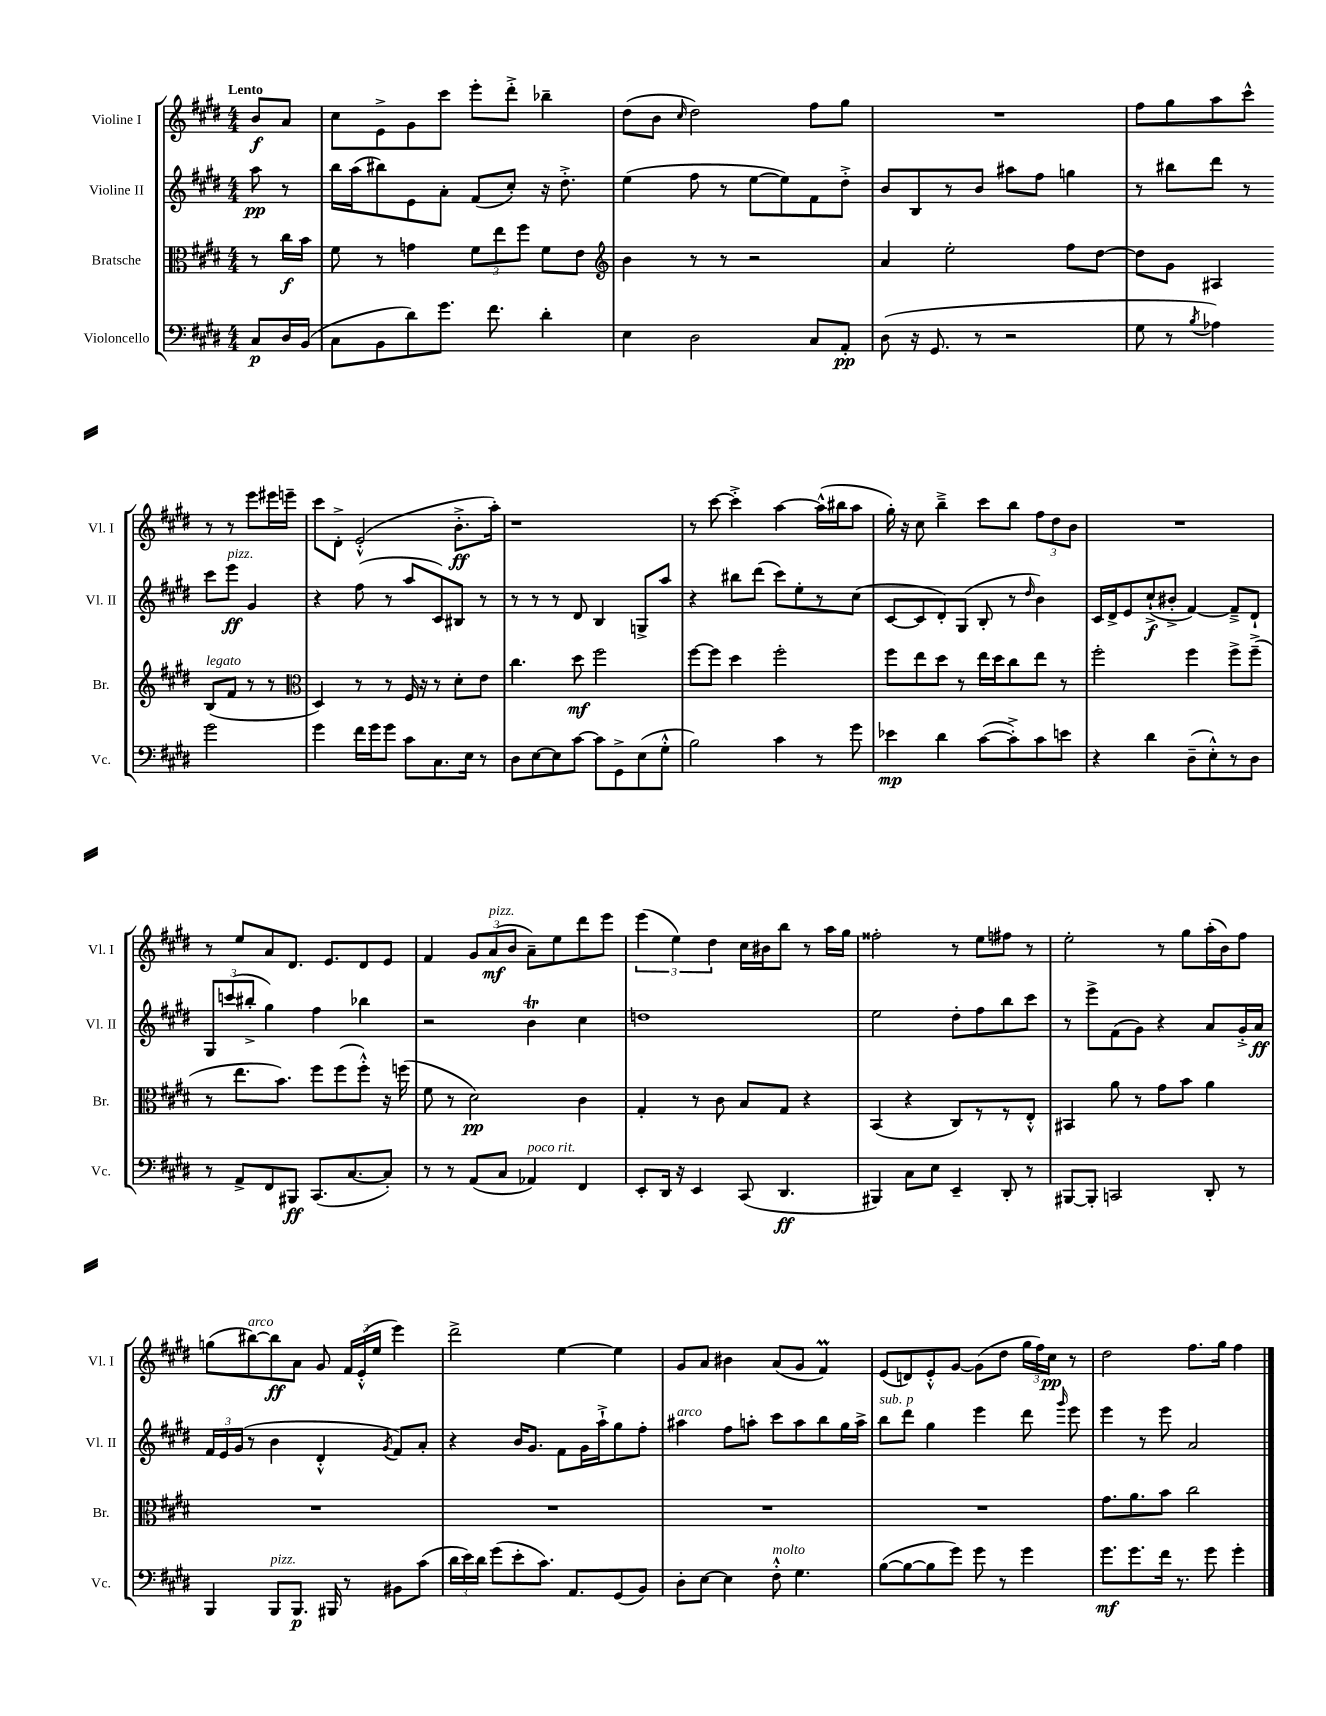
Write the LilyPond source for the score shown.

<<
\new StaffGroup <<
\new Staff = "s0" \with { instrumentName = "Violine I" shortInstrumentName = "Vl. I" } {
    \clef treble \key e \major \numericTimeSignature \time 4/4 \partial 4 \tempo "Lento"
    \autoBeamOff b'8[\f a'8] |
    cis''8[ e'8-> gis'8 cis'''8] e'''8[-. dis'''8]-.-> bes''4-- |
    dis''8[( b'8] \grace { cis''16 } dis''2) fis''8[ gis''8] |
    R1 |
    fis''8[ gis''8 a''8 cis'''8]-^ r8 r8 e'''8[ eis'''16 e'''16]-- |
    cis'''8[ dis'8]-.-> e'2-.-^( b'8.[-.->\ff a''16]-.) |
    r1 |
    r8 cis'''8~ cis'''4-.-> a''4~ a''16[-^( bis''16 a''8] |
    gis''16-.) r16 cis''8 b''4---> cis'''8[ b''8] \tuplet 3/2 { fis''8[ dis''8 b'8] } |
    R1 |
    r8 e''8[ a'8 dis'8.] e'8.[ dis'8 e'8] |
    fis'4 \tuplet 3/2 { gis'8[ a'8\mf^\markup { \italic "pizz." }( b'8] } a'8[--) e''8 dis'''8 e'''8] |
    \tuplet 3/2 { e'''4( e''4) dis''4 } cis''16[ bis'16 b''8] r8 a''16[ gis''16] |
    fisis''2-. r8 e''8[ fis''8] r8 |
    e''2-. r8 gis''8[ a''16-.( b'16) fis''8] |
    g''8[( bis''8~^\markup { \italic "arco" }) bis''8\ff a'8] gis'8 \tuplet 3/2 { fis'16[ e'16-.-^( e''16] } e'''4) |
    dis'''2-> e''4~ e''4 |
    gis'8[ a'8] bis'4 a'8[( gis'8] fis'4\prall) |
    e'8[( d'8) e'8-.-^ gis'8]~ gis'8[( dis''8] \tuplet 3/2 { gis''16[ fis''16) cis''16]\pp } r8 |
    dis''2 fis''8.[ gis''16] fis''4 \bar "|." |
}
\new Staff = "s1" \with { instrumentName = "Violine II" shortInstrumentName = "Vl. II" } {
    \clef treble \key e \major \numericTimeSignature \time 4/4 \partial 4
    \autoBeamOff a''8\pp r8 |
    b''16[ a''16( bis''8) e'8 a'8]-. fis'8[( cis''8]-.) r16 dis''8.-.-> |
    e''4( fis''8 r8 e''8[~ e''8) fis'8 dis''8]-.-> |
    b'8[ b8 r8 b'8] ais''8[ fis''8] g''4 |
    r8 bis''8[ dis'''8] r8 cis'''8[ e'''8]\ff^\markup { \italic "pizz." } gis'4 |
    r4 fis''8( r8 a''8[ cis'8) bis8] r8 |
    r8 r8 r8 dis'8 b4 g8[-> a''8] |
    r4 bis''8[ dis'''8]( cis'''8[) e''8-. r8 cis''8]( |
    cis'8[~ cis'8 dis'8-.) gis8]( b8-. r8 \grace { dis''16 } b'4) |
    cis'16[ dis'16-> e'8 cis''8-!->\f( bis'8]-.-> fis'4~) fis'8[---> dis'8]-! |
    \tuplet 3/2 { gis8[ c'''8( bis''8]-.-> } gis''4) fis''4 bes''4 |
    r2 b'4\trill cis''4 |
    d''1 |
    e''2 dis''8[-. fis''8 b''8 cis'''8] |
    r8 e'''8[-> fis'8( gis'8]) r4 a'8[ gis'16-.-> a'16]\ff |
    \tuplet 3/2 { fis'16[ e'16 gis'16]( } r8 b'4 dis'4-.-^ \acciaccatura { gis'8 } fis'8[) a'8]-. |
    r4 b'16[ gis'8.] fis'8[ gis'16 a''16-!-> gis''8 fis''8]-. |
    ais''4^\markup { \italic "arco" } fis''8[ a''8]-. cis'''8[ a''8 b''8 gis''16 a''16]-> |
    b''8[^\markup { \italic "sub. p" } dis'''8] gis''4 e'''4 dis'''8 \grace { gis'''16 } e'''8 |
    e'''4 r8 e'''8 a'2 \bar "|." |
}
\new Staff = "s2" \with { instrumentName = "Bratsche" shortInstrumentName = "Br." } {
    \clef alto \key e \major \numericTimeSignature \time 4/4 \partial 4
    \autoBeamOff r8 cis''16[\f b'16] |
    fis'8 r8 g'4 \tuplet 3/2 { fis'8[ e''8 fis''8] } fis'8[ e'8] |
    \clef treble b'4 r8 r8 r2 |
    a'4 e''2-. fis''8[ dis''8]~ |
    dis''8[ gis'8] ais4 b8[^\markup { \italic "legato" }( fis'8] r8 r8 |
    \clef alto dis4) r8 r8 fis16 r16 r8 dis'8[-. e'8] |
    cis''4. dis''8\mf fis''2 |
    fis''8[~ fis''8] dis''4 fis''2-. |
    fis''8[ e''8 dis''8] r8 e''16[ dis''16 cis''8 e''8] r8 |
    fis''2-. fis''4 fis''8[-> fis''8]--->( |
    r8 e''8.[ b'8.]) fis''8[ fis''8( fis''8]-.-^) r16 f''16( |
    fis'8 r8 dis'2\pp) cis'4 |
    gis4-. r8 cis'8 b8[ gis8] r4 |
    b,4( r4 cis8[) r8 r8 e8]-.-^ |
    bis,4 a'8 r8 gis'8[ b'8] a'4 |
    R1 |
    R1 |
    R1 |
    R1 |
    gis'8.[ a'8. b'8] cis''2 \bar "|." |
}
\new Staff = "s3" \with { instrumentName = "Violoncello" shortInstrumentName = "Vc." } {
    \clef bass \key e \major \numericTimeSignature \time 4/4 \partial 4
    \autoBeamOff cis8[\p dis16 b,16]( |
    cis8[ b,8 dis'8) gis'8.] fis'8. dis'4-. |
    e4 dis2 cis8[ a,8]-.\pp |
    dis8( r16 gis,8. r8 r2 |
    gis8 r8 \acciaccatura { b8 } aes4) gis'2 |
    gis'4 fis'16[ gis'16 gis'8] cis'8[ cis8. e16] r8 |
    dis8[ e8~ e8 cis'8]~ cis'8[ gis,8-> e8( gis8]-.-^ |
    b2) cis'4 r8 gis'8 |
    ees'4\mp dis'4 cis'8[~( cis'8-.->) cis'8 e'8] |
    r4 dis'4 dis8[--( e8-.-^) r8 dis8] |
    r8 a,8[-> fis,8 bis,,8]\ff cis,8.[( cis8.~ cis8]-.) |
    r8 r8 a,8[( cis8] aes,4^\markup { \italic "poco rit." }) fis,4 |
    e,8[-. dis,16] r16 e,4 cis,8( dis,4.\ff |
    bis,,4) cis8[ e8] e,4-- dis,8-. r8 |
    bis,,8[~ bis,,8]-. c,2 dis,8-. r8 |
    b,,4 b,,8[^\markup { \italic "pizz." } b,,8.]\p bis,,16 r8 bis,8[ cis'8]( |
    \tuplet 3/2 { dis'16[ e'16) dis'16] } gis'8[( e'8-. cis'8.]) a,8.[ gis,8( b,8]) |
    dis8[-. e8]~ e4 fis8-.-^^\markup { \italic "molto" } gis4. |
    b8[~( b8~ b8 gis'8]) gis'8 r8 gis'4 |
    gis'8.[\mf gis'8. fis'16] r8. gis'8 gis'4-. \bar "|." |
}
>>
>>
\layout { \context { \Score \remove "Bar_number_engraver" } }
